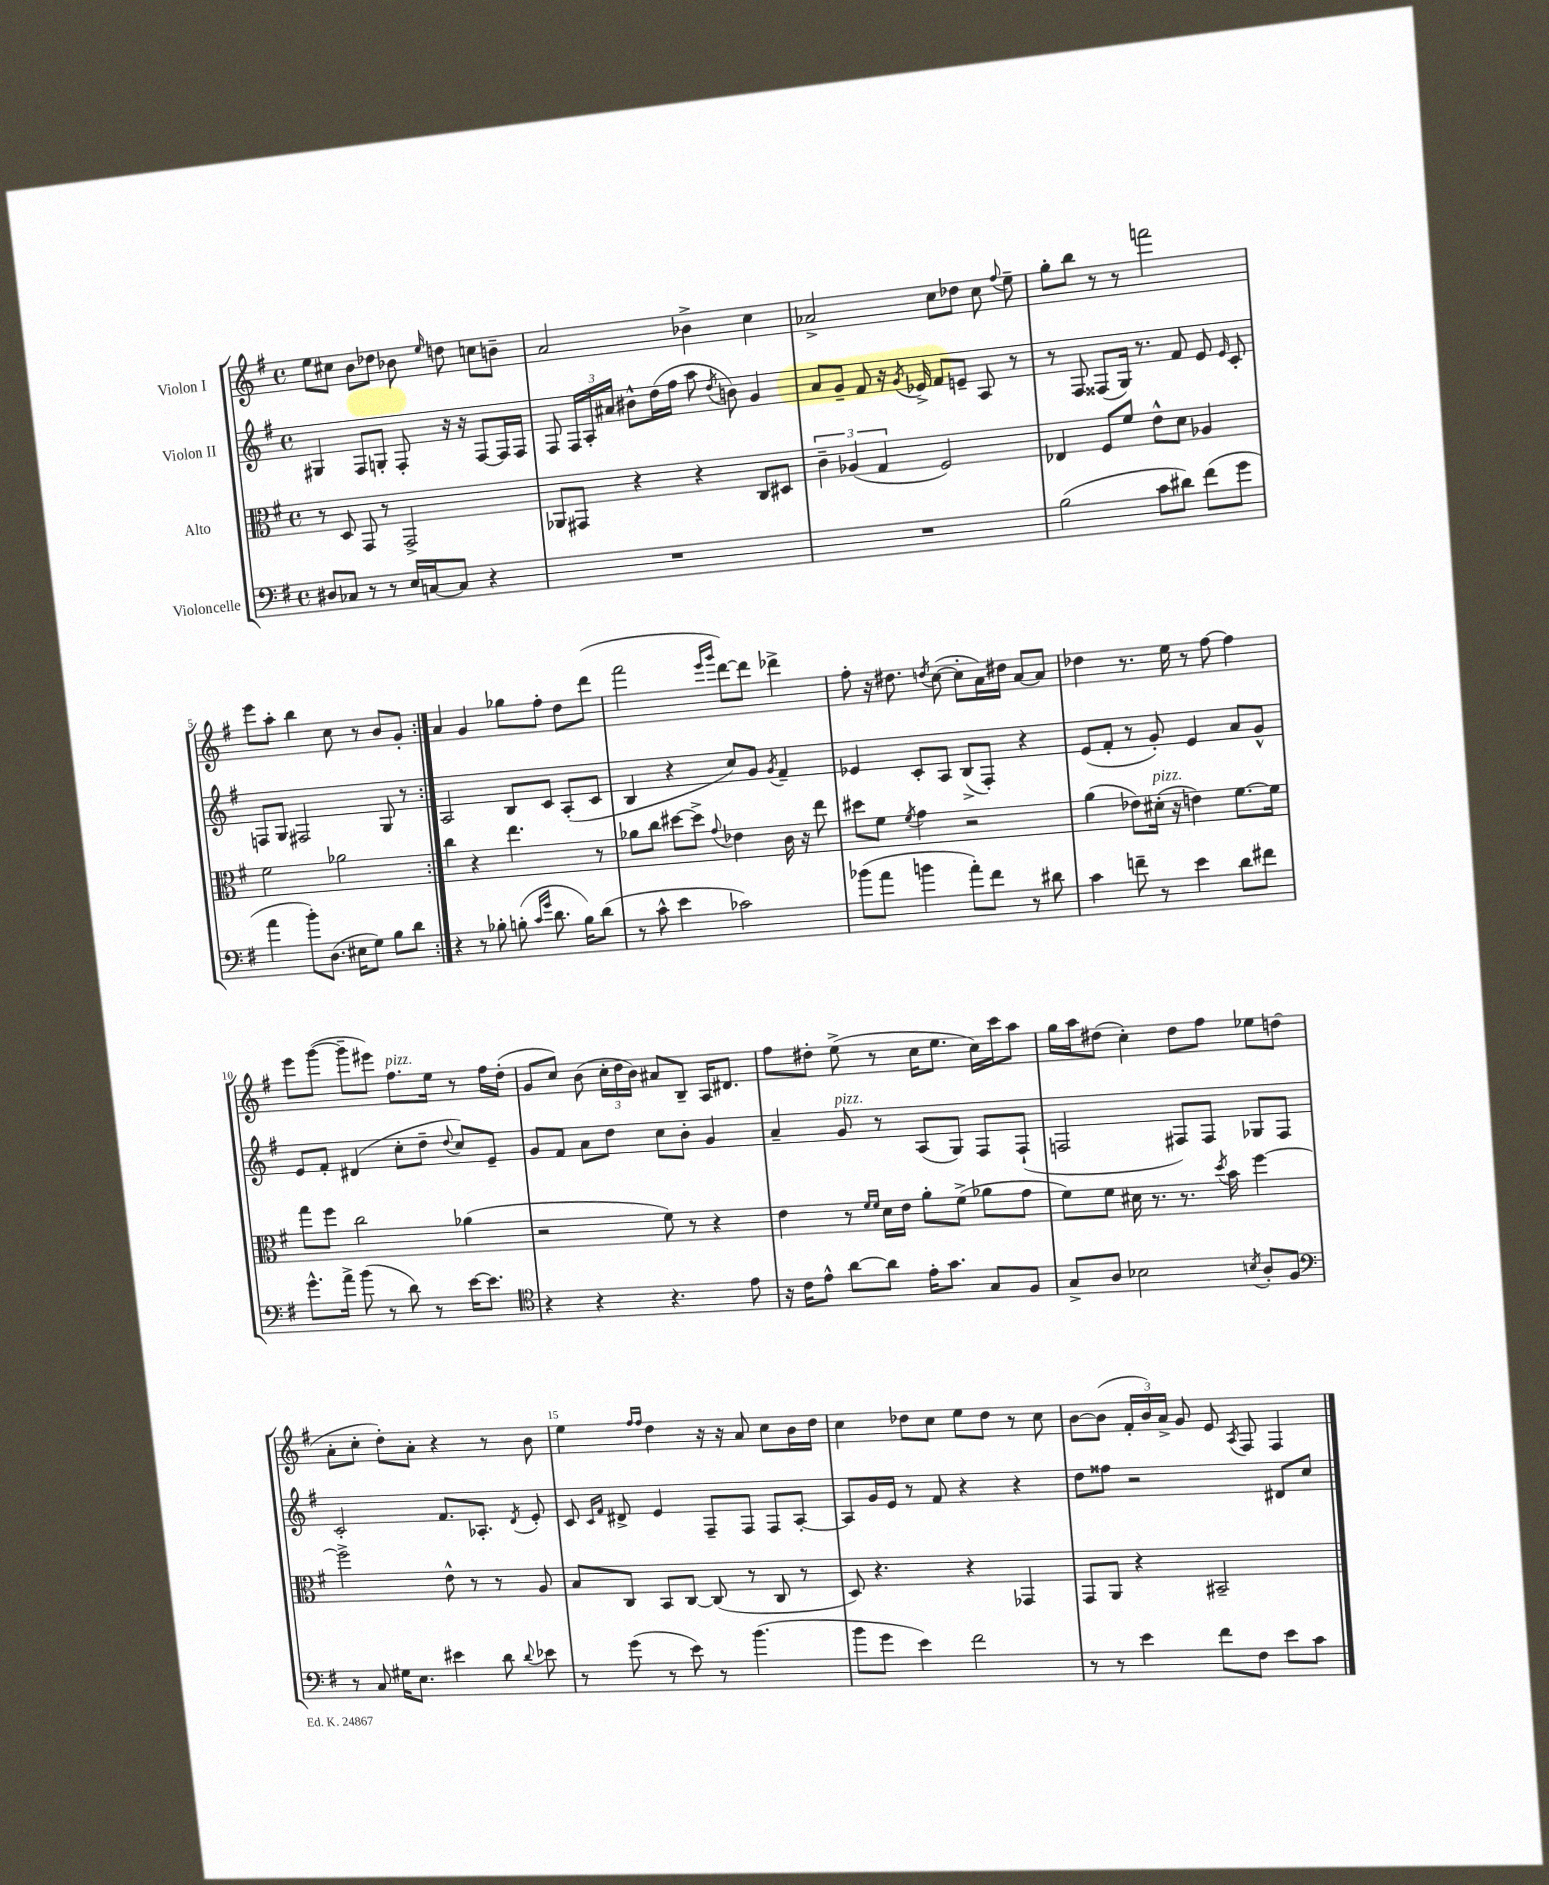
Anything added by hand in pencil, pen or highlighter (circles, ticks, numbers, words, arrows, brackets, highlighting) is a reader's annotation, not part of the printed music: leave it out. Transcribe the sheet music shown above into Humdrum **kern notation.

**kern	**kern	**kern	**kern
*part4	*part3	*part2	*part1
*staff4	*staff3	*staff2	*staff1
*I"Violoncelle	*I"Alto	*I"Violon II	*I"Violon I
*clefF4	*clefC3	*clefG2	*clefG2
*k[f#]	*k[f#]	*k[f#]	*k[f#]
*M4/4	*M4/4	*M4/4	*M4/4
*met(c)	*met(c)	*met(c)	*met(c)
=1	=1	=1	=1
8D#X/L	8r	4G#X/	8ee\L
8C-X/J	8D/	.	8cc#X\J
8r	8GG/	8F#/L	8b\L
8r	8r	8Gn'/J	8dd-X\J
16E/LL	2GG^/	8F#'/	8b-X\
[16Cn/J	.	.	.
.	.	.	16qqee/
8C/J]	.	16r	8ddn\
.	.	16r	.
4r	.	[8F#/L	8ccn\L
.	.	16F#/L]	8bn~\J
.	.	16F#/JJ	.
=2	=2	=2	=2
1r	8AA-X/L	8F#/	2a/
.	8GG#X/J	24F#/LL	.
.	.	24A'/	.
.	.	24a#X/JJ	.
.	4r	8b#X^^\L	.
.	.	(16dd\L	.
.	.	16ff#\JJ	.
.	4r	8aa\	4b-X^\
.	.	8qdd/	.
.	.	8bn\)	.
.	8C/L	4g/	4cc\
.	8D#X/J	.	.
=3	=3	=3	=3
1r	6c~\	8a/L	2a-X^/
.	.	8g~/J	.
.	(6A-X/	.	.
.	.	8f#/	.
.	6G/	.	.
.	.	16r	.
.	.	8qg/	.
.	.	16e-X^/	.
.	2F#/)	8f#/L	8cc\L
.	.	8en~/J	8dd-X\J
.	.	8A/	8cc\
.	.	.	8qqff#/
.	.	8r	8ee~\
=4	=4	=4	=4
(2B\	4E-X/	8r	8gg'\L
.	.	8F#/	8bb\J
.	8F#/L	(8F##X/L	8r
.	8f#/J	16G/Jk)	8r
.	.	8.r	.
8c\L	8e^^\L	.	2fffn\
8d#X\J)	8d\J	8f#/	.
(8f#\L	4A-X/	8e/	.
.	.	16qqe/	.
8g\J	.	8c'/	.
!!LO:LB:g=z
=5	=5	=5	=5
4a\	2f#\	8Fn/L	8eee\L
.	.	8G/J	8aa'\J
8b'\L)	.	2F#X/	4bb\
(8.D\J	.	.	.
.	2a-X\	.	8cc\
16E#X\KL	.	.	.
8G\J)	.	.	8r
8B\L	.	8G/	8b/L
8d\J	.	8r	8g'/J
=6:|!	=6:|!	=6:|!	=6:|!
4r	4cc\	2A/	4a/
8r	4r	.	4g/
8B-X'\	.	.	.
(8Bn'\	4.ee\	8B/L	8gg-X\L
16qqc/LL	.	.	.
16qqg/JJ	.	.	.
8.d\	.	8c/J	8ff#'\J
.	.	(8A'/L	8dd\L
16B\KL)	.	.	.
(8d\J	8r	8c/J	(8ddd\J
=7	=7	=7	=7
8r	8a-X\L	4B/	2fff#\
8c^^\	8cc\J	.	.
4e\	[8dd#X\L	4r	.
.	8dd#^\J]	.	.
.	.	.	16qqeee/LL
.	8qqg/	.	16qqggg/JJ
2c-X\)	4e-X\	8cc/L)	[8ddd\L)
.	.	8g/J	8ddd\J]
.	.	8qg/	.
.	16c\	4f#~/	4ddd-X^\
.	16r	.	.
.	8ee\	.	.
=8	=8	=8	=8
(8b-X\L	8dd#X\L	4e-X/	8ff#'\
8a\J	8f#\J	.	16r
.	.	.	8.dd#X\
.	8qf#/	.	.
4bn\	4g\	8c'/L	.
.	.	.	8qddn/
.	.	8A/J	([8cc\
8a'\L)	2r	(8B^/L	8cc'\L]
8f#\J	.	8F#'/J)	16a\L)
.	.	.	16dd#X\JJ
8r	.	4r	[8a/L
8d#X\	.	.	8a/J]
=9	=9	=9	=9
4c\	(4a\	(8e/L	4dd-X\
.	.	8f#'/J	.
8fn~\	8e-X\L)	8r	8.r
!	!LO:TX:a:i:t=pizz.	!	!
8r	(16d#X'\Jk	8g'/)	.
.	16r	.	16ee\
4e\	4en\)	4e/	8r
.	.	.	[8ff#\
8d\L	[8.f#\L	8a/L	4ff#\]
8f#X\J	.	8g^^/J	.
.	16f#\Jk]	.	.
!!LO:LB:g=z
=10	=10	=10	=10
8.g^^\L	8gg\L	8e/L	8eee\L
.	8ff#\J	8f#'/J	([8ggg\J
16a^\Jk	.	.	.
(8b\	2cc\	(4d#X/	8ggg~\L]
8r	.	.	8eee#X\J)
!	!	!	!LO:TX:a:i:t=pizz.
8d\)	.	8cc'\L	8.ff#\L
8r	.	8dd~\J	.
.	.	.	16ee\Jk
.	.	8qqdd/	.
[16e\KL	(4a-X\	8cc/L)	8r
8.e\J]	.	.	.
.	.	8e~/J	16ff#\LL
.	.	.	(16dd'\JJ
=11	=11	=11	=11
*clefC4	*	*	*
4r	2r	8g/L	8g/L
.	.	8f#/J	8cc/J)
4r	.	8a\L	(8b\
.	.	8dd\J	24cc'\LL
.	.	.	24dd\
.	.	.	24b\JJ)
4.r	8f#\)	8cc\L	8a#X/L
.	8r	8b'\J	8B~/J
.	4r	4g/	16A/KL
.	.	.	8.d#X/J
8e\	.	.	.
=12	=12	=12	=12
16r	4e\	4a~/	8ff#\L
16c\KL	.	.	.
8e^^\J	.	.	8dd#X'\J
!	!	!LO:TX:a:i:t=pizz.	!
[8a\L	8r	8g/	(8ee^\
.	16qqf#/LL	.	.
.	16qqf#/JJ	.	.
8a\J]	16d\LL	8r	8r
.	16e\JJ	.	.
16e'\KL	8a'\L	(8A/L	16cc\KL
8.g\J	.	.	8.ee\J
.	(8f#^\J	8G/J)	.
8G/L	8a-X\L	8F#/L	16cc\LL)
.	.	.	16ccc\J
8F#/J	8g\J	(8F#`/J	8aa\J
=13	=13	=13	=13
8G^/L	8f#\L)	2Fn/	16gg\LL
.	.	.	16aa\J
8A/J	8f#\J	.	(8dd#X\J
2B-X\	16d#X\	.	4cc'\)
.	8.r	.	.
.	8.r	8F#X/L)	8dd#\L
.	.	8F#/J	8ff#\J
.	8qdd/	.	.
.	16b\	.	.
8qBn/	.	.	.
8A'/L	[4ff#\	8G-X/L	8ee-X\L
8F#/J	.	8F#/J	(8ddn\J
!!LO:LB:g=z
=14	=14	=14	=14
*clefF4	*	*	*
8r	2ff#^\]	2c'/	8a'\L
8C/	.	.	8cc'\J
16G#X\KL	.	.	8dd'\L)
8.E\J	.	.	.
.	.	.	8a'\J
4e#X\	8e^^\	8.f#/L	4r
.	8r	.	.
.	.	8.A-X'/J	.
8d\	8r	.	8r
8qqd/	.	8qd/	.
8e-X\	8A/	8e'/	8b\
=15	=15	=15	=15
8r	8B/L	8c/	4ee\
.	.	16qqc/LL	.
.	.	16qqf#/JJ	.
(8g\	8C/J	8d#X^/	.
.	.	.	16qqff#/LL
.	.	.	16qqff#/JJ
8r	8BB/L	4e/	4dd\
8e\)	[8C/J	.	.
8r	(8C/]	8F#~/L	16r
.	.	.	16r
(4.b\	8r	8F#/J	8a/
.	8C/	8F#/L	8cc\L
.	8r	[8A'/J	16b\L
.	.	.	16dd\JJ
=16	=16	=16	=16
8b\L	8D/)	8A/L]	4cc\
8g\J	4.r	16g/L	.
.	.	16e/JJ	.
4e\)	.	8r	8dd-X\L
.	.	8f#/	8cc\J
2f#\	4r	4r	8ee\L
.	.	.	8dd-\J
.	4GG-X/	4r	8r
.	.	.	8cc\
=17	=17	=17	=17
8r	8GG/L	8dd\L	[8b\L
8r	8AA/J	8ff##X\J	(8b\J]
4e\	4r	2r	24f#'/LL
.	.	.	24b/)
.	.	.	24a^/JJ
.	.	.	8g/
8f#\L	2BB#X~/	.	8e/
.	.	.	8qA/
8F#\J	.	.	8F#/
8e\L	.	8d#X/L	4F#/
8c\J	.	8cc/J	.
==	==	==	==
*-	*-	*-	*-
